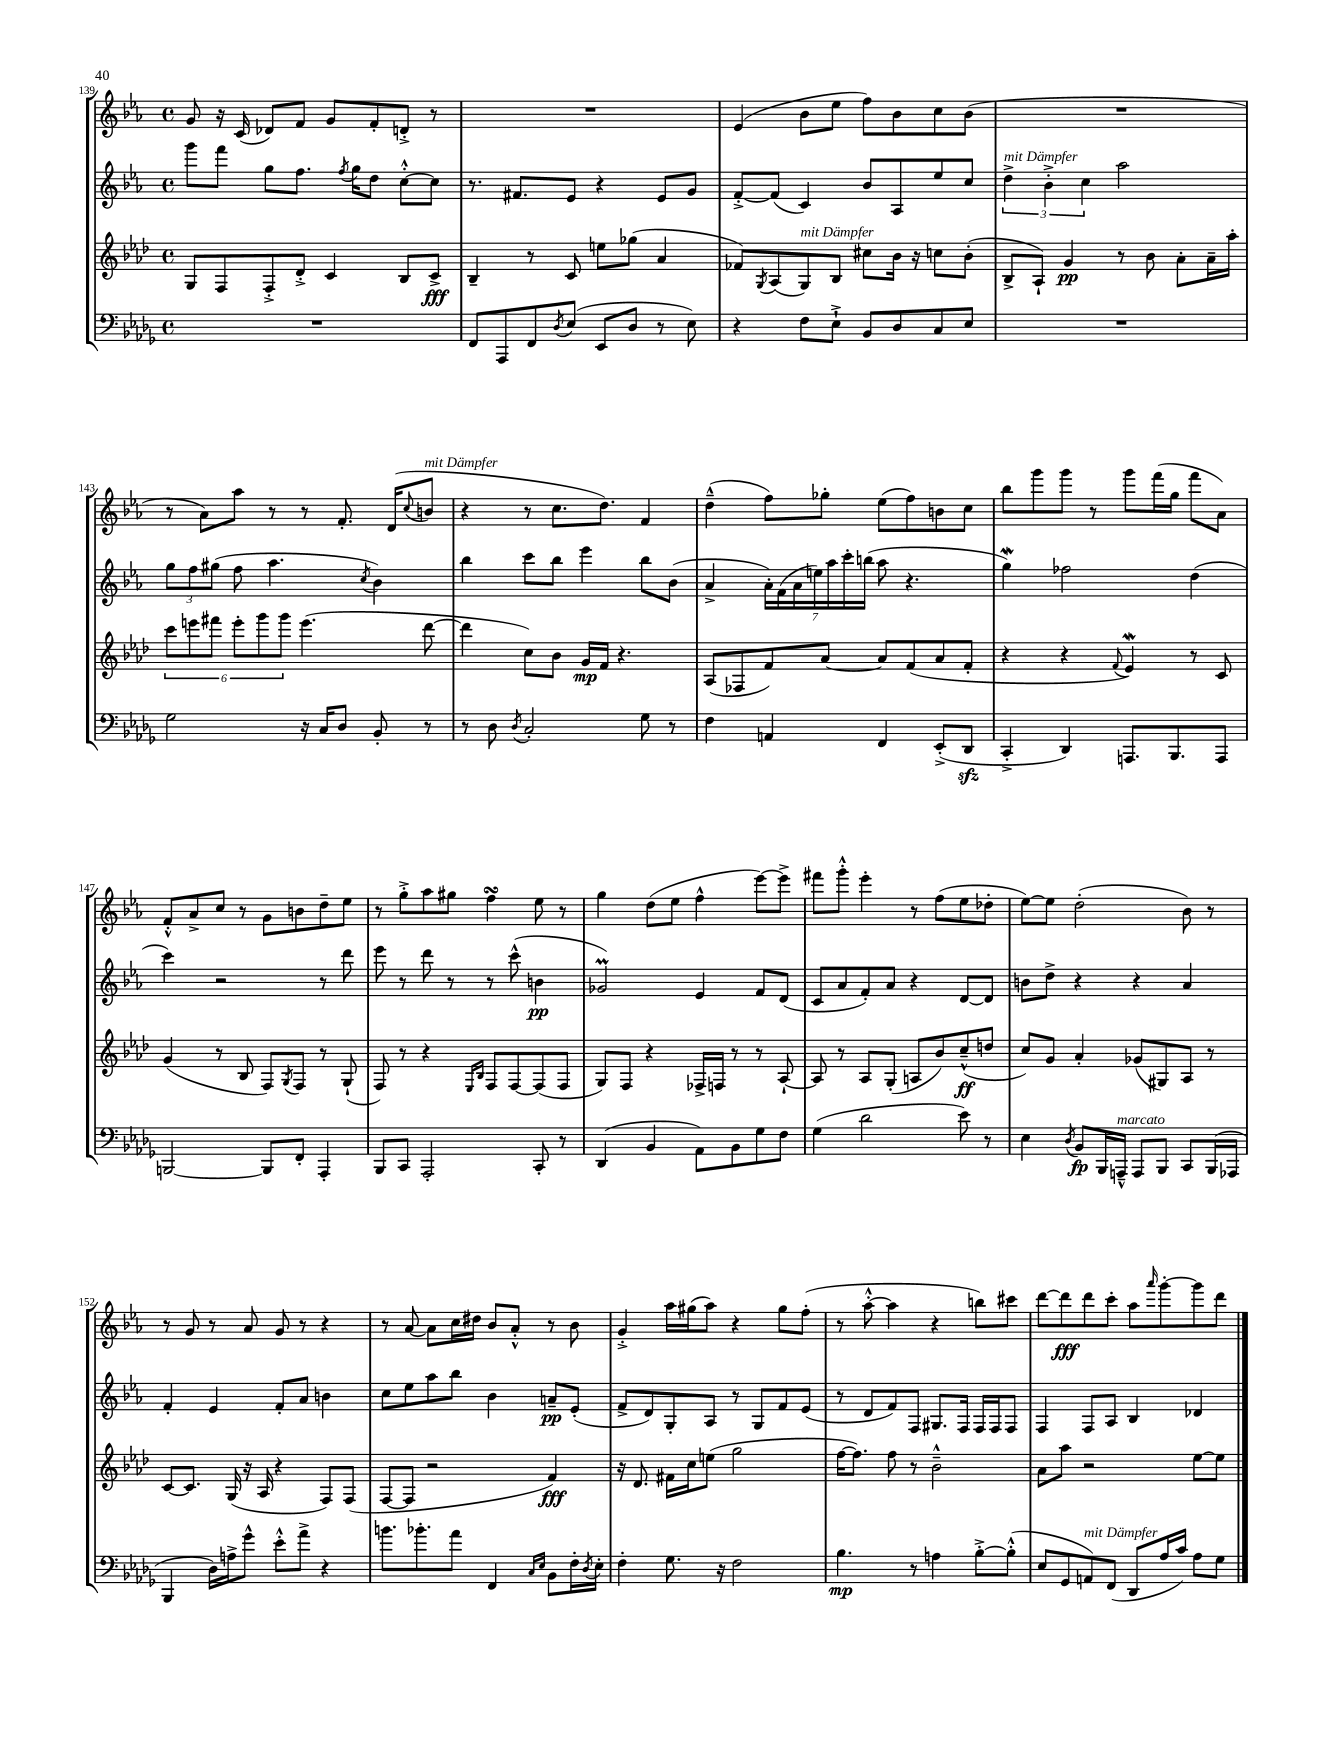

**kern	**kern	**kern	**kern
*staff4	*staff3	*staff2	*staff1
*clefF4	*clefG2	*clefG2	*clefG2
*k[b-e-a-d-g-]	*k[b-e-a-d-]	*k[b-e-a-]	*k[b-e-a-]
*M4/4	*M4/4	*M4/4	*M4/4
*met(c)	*met(c)	*met(c)	*met(c)
1r	8G	8ggg	8g
.	8F	8fff	16r
.	.	.	(16c
.	8F'^	8gg	8d-)
.	8d-'^	8.ff	8f
.	4c	.	8g
.	.	8qff	.
.	.	16gg	.
.	.	8dd	8f'
.	8B-	[8cc'^^	8d'^
.	8c^	8cc]	8r
=	=	=	=
8FF	4B-~	8.r	1r
8AAA-	.	.	.
.	.	8.f#	.
8FF	8r	.	.
8qD-	.	.	.
(8E-	8c	8e-	.
8EE-	8ee	4r	.
8D-	(8gg-	.	.
8r	4a-	8e-	.
8E-)	.	8g	.
=	=	=	=
4r	8f-)	[8f'^	(4e-
.	8qG	.	.
.	(8A-	(8f]	.
8F	8G)	4c)	8b-
8E-`^	8B-	.	8ee-
8BB-	8cc#	8b-	8ff)
8D-	16b-	8A-	8b-
.	16r	.	.
8C	8cc	8ee-	8cc
8E-	(8b-'	8cc	(8b-
=	=	=	=
1r	8B-^	6dd^	1r
.	8A-`)	.	.
.	.	6b-'^	.
.	4g	.	.
.	.	6cc	.
.	8r	2aa-	.
.	8b-	.	.
.	8a-'	.	.
.	16a-~	.	.
.	16aa-'	.	.
=	=	=	=
2G-	12ccc	12gg	8r
.	12eee	12ff	.
.	.	.	8a-)
.	12fff#	(12gg#	.
.	12eee'	8ff	8aa-
.	12ggg	.	.
.	.	4.aa-	8r
.	12ggg	.	.
16r	(4.eee	.	8r
16C	.	.	.
8D-	.	.	8.f'
.	.	8qcc	.
8BB-'	.	4b-)	.
.	.	.	(16d
.	.	.	8qqcc
8r	[8ddd-	.	8b
=	=	=	=
8r	4ddd-]	4bb-	4r
8D-	.	.	.
8qD-	.	.	.
2C'	8cc)	8ccc	8r
.	8b-	8bb-	8.cc
.	16g	4eee-	.
.	16f	.	8.dd)
.	4.r	.	.
8G-	.	8bb-	4f
8r	.	(8b-	.
=	=	=	=
4F	(8A-	4a-^	(4dd~^^
.	8F-	.	.
4AA	8f)	28a-')	8ff)
.	.	(28f	.
.	.	28a-	.
.	.	28ee)	.
.	[8a-	.	8gg-'
.	.	28aa-	.
.	.	28ccc'	.
.	.	(28bb	.
4FF	8a-]	8aa-	(8ee-
.	(8f	4.r	8ff)
(8EE-'^	8a-	.	8b
8DD-	8f'	.	8cc
=	=	=	=
4CC'^	4r	4gg)	8bb-
.	.	.	8ggg
4DD-)	4r	2ff-	8ggg
.	.	.	8r
.	8qqf	.	.
8.AAA	4e-)	.	8ggg
.	.	.	(16fff
8.BBB-	.	.	16gg
.	8r	(4dd	8fff
8AAA	8c	.	8a-)
=	=	=	=
[2BBB	(4g	4ccc)	8f'^^
.	.	.	8a-^
.	8r	2r	8cc
.	8B-	.	8r
8BBB]	8F)	.	8g
.	8qG	.	.
8FF'	8F	.	8b
4AAA-'	8r	8r	8dd~
.	(8G`	8ddd	8ee-
=	=	=	=
8BBB-	8F)	8eee-	8r
8CC	8r	8r	8gg'^
2AAA-'	4r	8ddd	8aa-
.	.	8r	8gg#
.	16qqE-	.	.
.	16qqB-	.	.
.	8F	8r	4ff
.	[8F	(8ccc^^	.
8CC'	(8F]	4b	8ee-
8r	8F	.	8r
=	=	=	=
(4DD-	8G)	2g-)	4gg
.	8F	.	.
4BB-	4r	.	(8dd
.	.	.	8ee-
8AA-)	16F-^	4e-	4ff^^
.	16F	.	.
8BB-	8r	.	.
8G-	8r	8f	[8eee-)
8F	[8A-`	(8d	8eee-^]
=	=	=	=
(4G-	8A-]	8c	8fff#
.	8r	8a-	8ggg'^^
2d-	8A-	8f')	4eee-'
.	(8G'	8a-	.
.	8A	4r	8r
.	8b-)	.	(8ff
8e-)	(8cc~^^	[8d	8ee-
8r	8dd	8d]	8dd-'
=	=	=	=
4E-	8cc)	8b	[8ee-)
.	8g	8dd^	8ee-]
8qD-	.	.	.
8BB-	4a-'	4r	(2dd'
16BBB-	.	.	.
16AAA~^^	.	.	.
8AAA	(8g-	4r	.
8BBB-	8G#)	.	.
8CC	8A-	4a-	8b-)
(16BBB-	8r	.	8r
16AAA-	.	.	.
=	=	=	=
4BBB-	[8c	4f'	8r
.	8.c]	.	8g
16D-)	.	4e-	8r
16A^	(16G	.	.
8g-^^	16r	.	8a-
.	16A-	.	.
8e-'^^	4r	8f'	8g
8a-^	.	8a-	8r
4r	8F)	4b	4r
.	(8F	.	.
=	=	=	=
8.b	[8F	8cc	8r
.	8F]	8ee-	[8a-
8.b-'	.	.	.
.	2r	8aa-	8a-]
8a-	.	8bb-	16cc
.	.	.	16dd#
4FF	.	4b-	8b-
.	.	.	8a-'^^
16qqC	.	.	.
16qqE-	.	.	.
8BB-	4f)	8a~	8r
16F'	.	(8e-'	8b-
8qD-	.	.	.
16E-'	.	.	.
=	=	=	=
4F'	16r	8f^	4g'^
.	8.d-	.	.
.	.	8d)	.
8.G-	16f#	8G'	16aa-
.	16cc	.	(16gg#
.	(8ee	8A-	8aa-)
16r	.	.	.
2F	2gg	8r	4r
.	.	8G	.
.	.	8f	8gg#
.	.	(8e-	(8ff'
=	=	=	=
4.B-	[16ff	8r	8r
.	8.ff])	.	.
.	.	8d	[8aa-'^^
.	8ff	8f)	4aa-]
8r	8r	8F	.
4A	2b-~^^	8.G#	4r
.	.	16F	.
[8B-'^	.	16F	8bb)
.	.	16F	.
(8B-'^^]	.	8F	8ccc#
=	=	=	=
8E-	8a-	4F	[8ddd
8GG-	8aa-	.	8ddd]
8AA)	2r	8F	8ddd
(8FF	.	8A-	8ccc'
8DD-	.	4B-	8aa-
.	.	.	16qqaaa-
16A-	.	.	[8ggg'
16c)	.	.	.
8A-	[8ee-	4d-	8ggg]
8G-	8ee-]	.	8ddd
==	==	==	==
*-	*-	*-	*-
